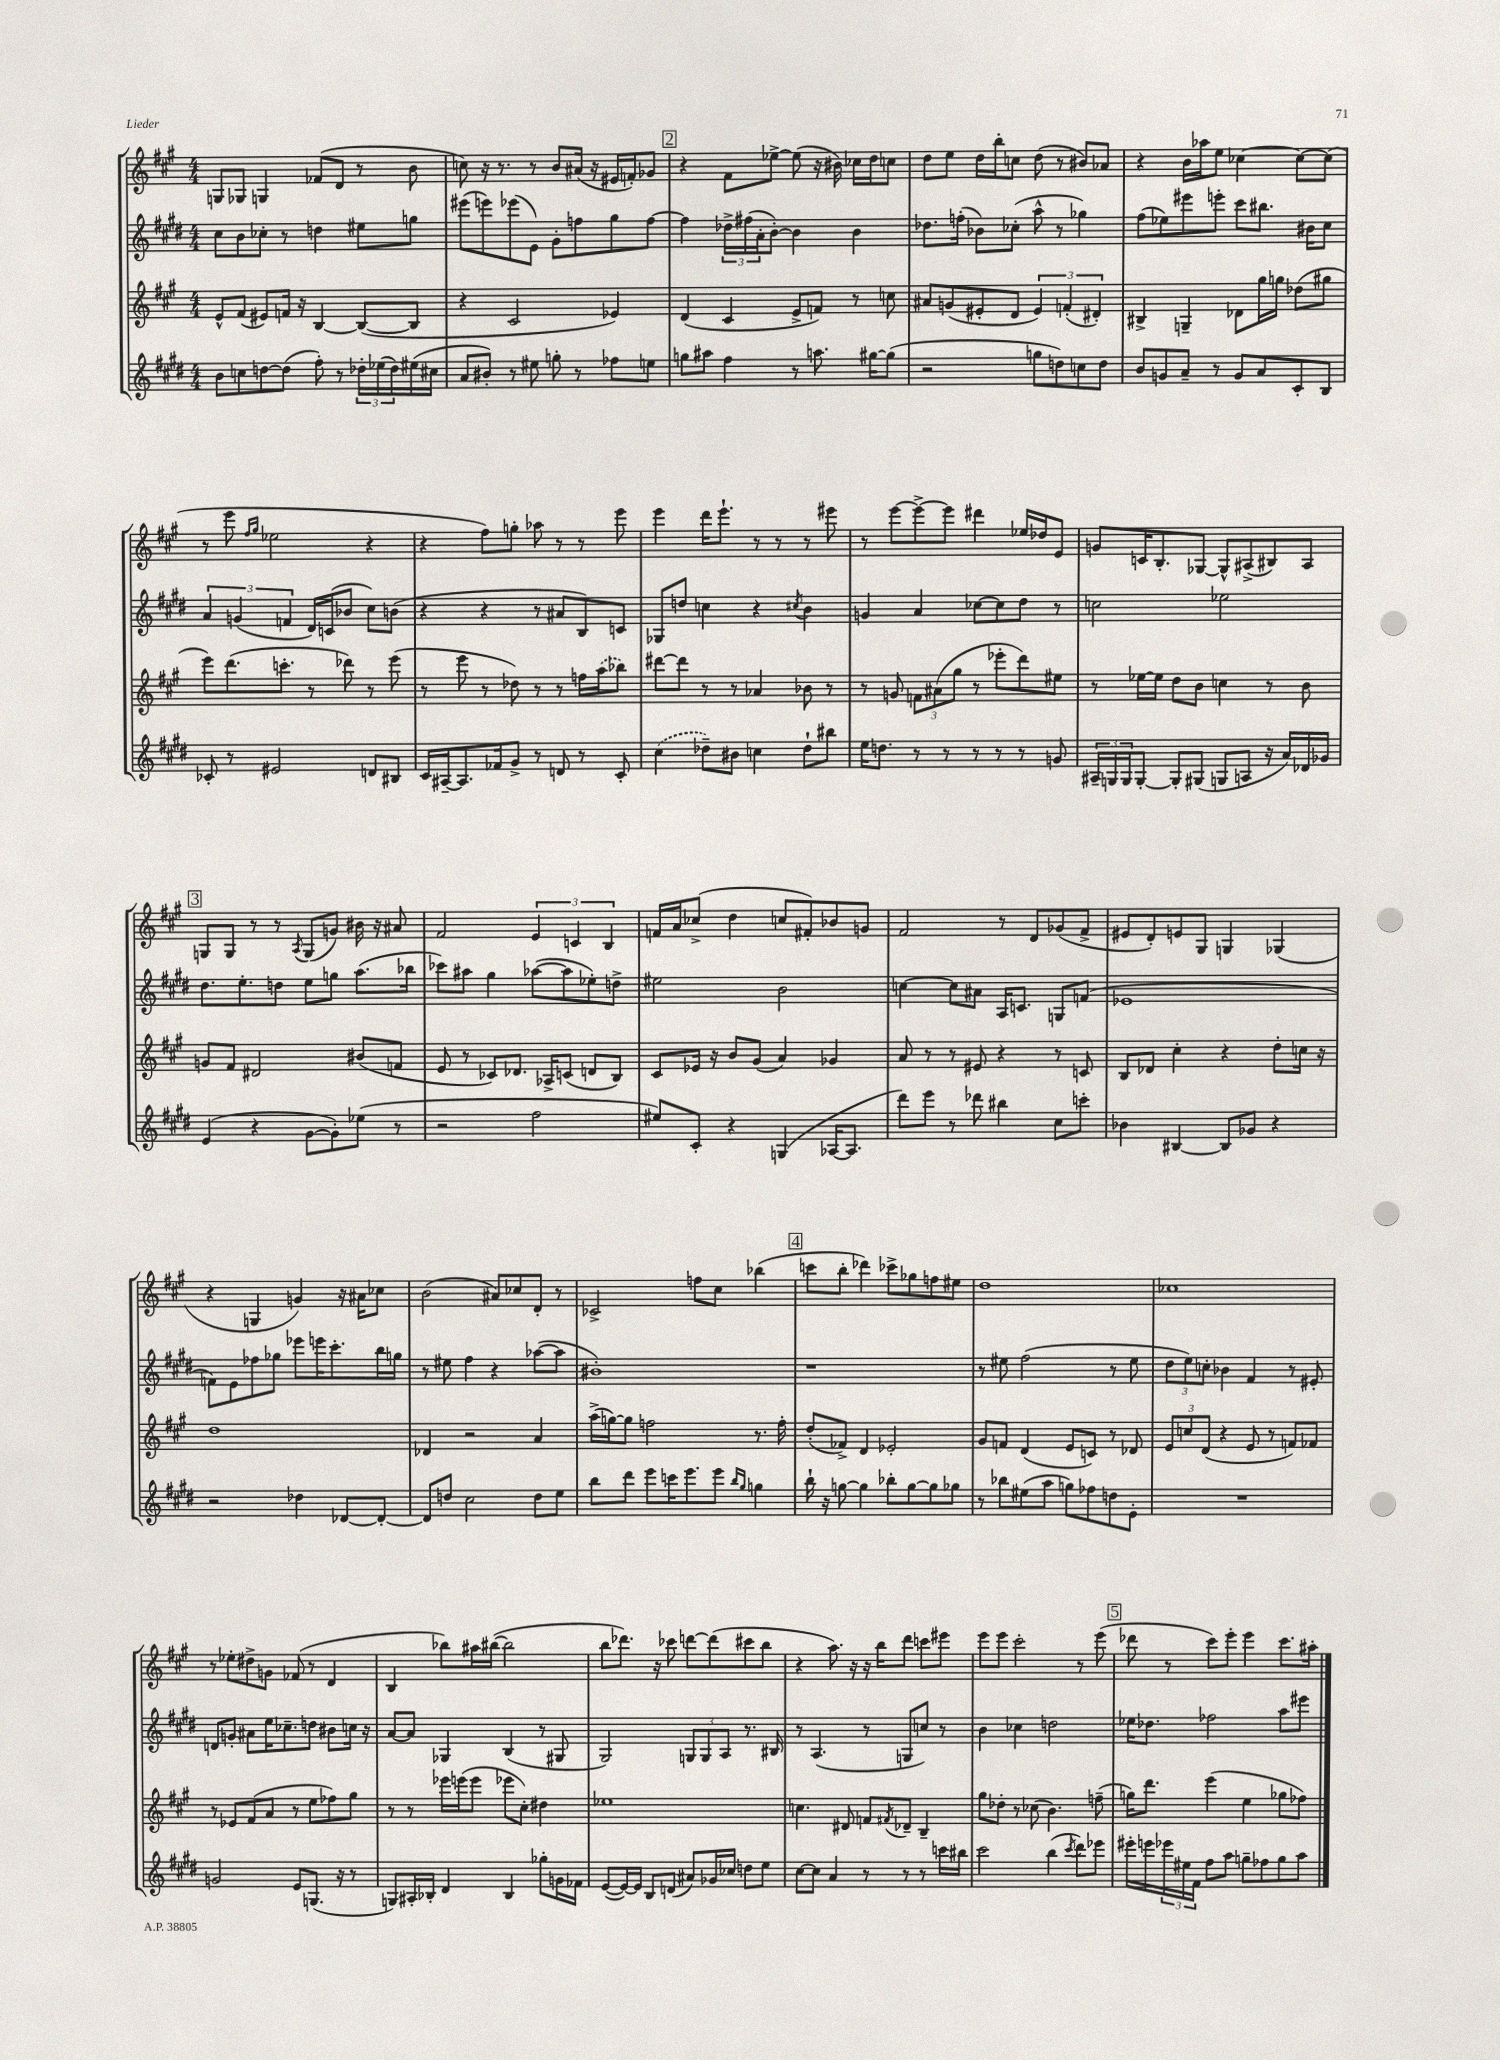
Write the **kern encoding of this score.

**kern	**kern	**kern	**kern
*part4	*part3	*part2	*part1
*staff4	*staff3	*staff2	*staff1
*clefG2	*clefG2	*clefG2	*clefG2
*k[f#c#g#d#]	*k[f#c#g#]	*k[f#c#g#d#]	*k[f#c#g#]
*M4/4	*M4/4	*M4/4	*M4/4
=27	=27	=27	=27
8b\L	8e^^/L	8cc#\L	8Gn/L
8ccn\	(8f#/J	8b\	8G-X/J
[8ddn\	8e#X/L)	8cc-X'\J	4Gn/
(8dd\J]	16fn/Jk	8r	.
.	16r	.	.
8ff#'\)	[4B/	4ddn\	(8f-X/L
8r	.	.	8d/J
24dd-X'\LL	(8B/L_	8ee#X\L	8r
(24ee-X\	.	.	.
24dd-\)	.	.	.
(16ee#X\	8B/J]	8ggn\J	8b\
16cc#X\JJ	.	.	.
=28	=28	=28	=28
8a/L	4r	(8eee#X\L	8ccn\)
8b#X'/J)	.	8eeen\)	16r
.	.	.	8.r
8r	2c#/	(8eee-X\	.
8ee#X\	.	8e\J)	8r
8ggn'\	.	8g#'\L	8b/L
8r	.	8ffn\	(16a#X/Jk
.	.	.	16r
8ff-X\L	4e-X/)	8gg#\	16e#X/LL
.	.	.	16fn'/J)
8een\J	.	[8ff\J	8g-X/J
!!LO:REH:place=s1:t=2
=29	=29	=29	=29
8ggn\L	(4d/	4ff\]	4r
8aa#X\J	.	.	.
4ff#\	4c#/	24dd-X^\LL	8f#\L
.	.	(24ff#X\	.
.	.	24a'\J	.
.	.	[8b'\J)	[8ee-X^\J
8r	8e^/L	4b\]	(8ee-\]
8.aan\	8fn/J)	.	16r
.	.	.	16b#X\)
.	8r	4b\	16cc-X\LL
[16gg#X\KL	.	.	16dd\J
(8gg#\J]	8ccn\	.	8ccn\J
=30	=30	=30	=30
2r	8a#X/L	8.dd-X\L	8dd\L
.	(8gn/	.	8ee\J
.	.	(16ffn'\Jk	.
.	8e#X'/	8b-X\L)	16dd\LL
.	.	.	16bb'\J
.	8d/J	(8cc-X'\J	8ccn\J
8ggn\L	6e#/)	8aa^^\	(8dd\
8ddn\)	.	8r	8r
.	(6fn'/	.	.
8ccn\	.	4gg-X\)	8b#X/L)
.	6d#X'/)	.	.
8dd\J	.	.	8a-X/J
=31	=31	=31	=31
8b/L	4B#X^/	(8ff#\L	4r
8gn/	.	8ee-X\)	.
8a~/J	4Gn~/	8eee#X\	16b\LL
.	.	.	16aa-X\J
8r	.	8eeen'\J	8ee\J
8g/L	8d-X\L	8ccc#\L	[4cc-X\
8a/	16gg#\L	8.bb#X\J	.
.	16ggn\JJ	.	.
8c#'/	(8dd-X\L	.	8cc-\L_
.	.	16b#X\KL	.
8B/J	8gg#X\J	8cc#\J	(8cc-\J]
!!LO:LB:g=z
=32	=32	=32	=32
8c-X'/	8eee\L)	6a/	8r
8r	(8.ddd\	.	8eee\
.	.	(6gn/	.
.	.	.	16qqff#/LL
.	.	.	16qqgg#/JJ
2e#X/	.	.	2ee-X\
.	8.cccn'\J	.	.
.	.	6fn/	.
.	8r	16d#/LL)	.
.	.	(16cn/J	.
.	8ddd-X\)	8b-X/J	.
8dn/L	8r	8cc#\L)	4r
8B#X/J	(8eee\	(8bn\J	.
=33	=33	=33	=33
16c#/LL	8r	4r	4r
[16A#X~/J	.	.	.
8.A#/]	8eee\	.	.
.	8r	4r	8ff#\L)
16f-X/k	.	.	.
8g#^/J	8dd-X\)	.	8ggn'\J
8r	8r	8r	8aa-X\
8dn/	8r	8a#X/L	8r
8r	16ffn\LL	8B/)	8r
.	(16aa\J	.	.
8c#'/	8bb-X\J)	8cn/J	8eee\
=34	=34	=34	=34
(4cc#\	[8ddd#X\L	8G-X/L	4eee\
.	8ddd#\J]	8ddn/J	.
8dd-X~\L)	8r	4ccn\	16ddd\KL
.	.	.	8.eee`\J
8b#X\J	8r	.	.
4ccn\	4a-X/	4r	8r
.	.	.	8r
.	.	8qcc#X/	.
8dd-`\L	8b-X\	4b\	8r
8bb#X\J	8r	.	8eee#X\
=35	=35	=35	=35
16ee\KL	8r	4gn/	8r
8.ddn\J	.	.	.
.	8gn/	.	[8eee\L
8r	12fn\L	4a/	8eee^\_
.	(12a#X\	.	.
8r	.	.	8eee\J]
.	12gg#\J	.	.
8r	8r	[8cc-X\L	4ddd#X\
8r	8eee-X'\L	8cc-\]	.
8r	8ddd\)	8dd#\J	16ee-X/LL
.	.	.	16dd-X/J
8gn/	8ee#X\J	8r	8e/J
=36	=36	=36	=36
24A#X~/LL	8r	2ccn\	8gn/L
24Gn/	.	.	.
24G/J	.	.	.
[8G'/J	[16ee-X\LL	.	16cn/K
.	16ee-\JJ]	.	8.B'/
8G'/L]	8dd\L	.	.
(8G#X/J	8b\J	.	[8G-X/J
8Gn/L	4ccn\	2ee-X\	8G-^^/L]
8An/J	.	.	(8A#X^/
16r	8r	.	8B#X/)
16a/LL)	.	.	.
16d-X/	8b\	.	8A#/J
16g-X/JJ	.	.	.
!!LO:LB:g=z
!!LO:REH:place=s1:t=3
=37	=37	=37	=37
(4e/	8gn/L	8.dd#\L	8Gn/L
.	8f#/J	.	8G/J
.	.	8.ee'\	.
4r	2d#X/	.	8r
.	.	8ddn\J	8r
.	.	.	8qA/
[8g#\L	.	8ee\L	(8G/L
8g#'\])	.	8ggn\J	8gn/J)
(8ee-X\J	(8b#X/L	(8.aa\L	16b#X\
.	.	.	16r
8r	8fn/J	.	8a#X/
.	.	16bb-X\Jk	.
=38	=38	=38	=38
2r	8e/	8ccc-X\L)	2f#/
.	8r	8aa#X\J	.
.	8c-X/L)	4gg#\	.
.	8.d-X/J	.	.
2ff#\	.	([8aa-X\L	6e/
.	16A-X^/KL	.	.
.	(8cn/J	8aa-\]	.
.	.	.	6cn/
.	8dn/L	8ee-X'\)	.
.	.	.	6B/
.	8B/J)	8ddn^\J	.
=39	=39	=39	=39
8ee#X/L)	8c#/L	2ee#X\	16fn/LL
.	.	.	16a/J
8c#'/J	16e-X/Jk	.	(8cc-X^/J
.	16r	.	.
4r	8b/L	.	4dd\
.	(8g#/J	.	.
(4Gn/	4a/)	2b\	8ccn/L
.	.	.	8f#X'/)
[16A-X/KL	4g-X/	.	8b-X/
8.A-/J]	.	.	.
.	.	.	8gn/J
=40	=40	=40	=40
8ddd#\L)	8a/	[4ccn\	2f#/
8eee\J	8r	.	.
8r	8r	8cc\L]	.
8ddd-X\	8e#X/	8a#X\J	.
4bb#X\	4r	16A/KL	8r
.	.	8.cn/J	.
.	.	.	8d/L
8cc#\L	8r	8Gn/L	(8g-X/
8cccn'\J	8cn/	(8fn/J	8f#^/J
=41	=41	=41	=41
4b-X\	8B/L	1e-X	8e#X/L
.	8d-X/J	.	8d'/)
[4B#X/	4cc#'\	.	8en/
.	.	.	8G#/J
8B#/L]	4r	.	4Gn/
8g-X/J	.	.	.
4r	8dd'\L	.	(4G-X/
.	16ccn\Jk	.	.
.	16r	.	.
!!LO:LB:g=z
=42	=42	=42	=42
2r	1dd	8fn\L)	4r
.	.	8e\	.
.	.	8ff-X\	4Gn/
.	.	8gg-X\J	.
4dd-X\	.	8eee-X\L	4gn/)
.	.	16eeen\K	.
.	.	8.ccc#'\	.
[8d-X/L	.	.	16r
.	.	.	16a#X\KL
8d-'/J_	.	16bb\L	8cc-X\J
.	.	16ggn\JJ	.
=43	=43	=43	=43
8d-/L]	4d-X/	8r	(2b\
8ddn/J	.	8ee#X\	.
2cc#\	2r	4ff#\	.
.	.	4r	8a#X/L)
.	.	.	8cc-X/
8dd\L	4a/	([8aa-X\L	8d'/J
8ee\J	.	8aa-\J]	8r
=44	=44	=44	=44
8bb\L	(16aa^\LL	1b#X')	2c-X^/
.	[16ggn\J)	.	.
8ddd#\J	8gg\J]	.	.
8eee\L	2ffn\	.	.
16cccn\K	.	.	.
8.eee\	.	.	.
.	.	.	8ffn\L
8eee\J	.	.	8cc#\J
16qqbb/LL	.	.	.
16qqgg#/JJ	.	.	.
4ggn\	8.r	.	(4bb-X\
.	16ff'\	.	.
!!LO:REH:place=s1:t=4
=45	=45	=45	=45
16bb`\	(8dd'/L	1r	8cccn\L
16r	.	.	.
[8ggn\	8f-X^/J)	.	8bb'\J
4gg\]	4d/	.	4ddd-X\)
8bb-X'\L	2e-X'/	.	8ccc-X^\L
[8gg\	.	.	8gg-X\
8gg\]	.	.	8ffn\
8gg-X\J	.	.	8ee#X\J
=46	=46	=46	=46
8r	8g#/L	8r	1dd
8bb-X\L	8fn/J	8ee#X\	.
(8ee#X\	(4d/	(2ff#\	.
8aa\J	.	.	.
8ggn\L)	8e/L	.	.
8ff-X\	8cn/J)	.	.
8ddn\	8r	8r	.
8e'\J	8d-X/	8ee#\	.
=47	=47	=47	=47
1r	12e/L	12dd#\L	1cc-X
.	12ccn/	12ee\)	.
.	(12d/J	12ccn'\J	.
.	4r	4b-X\	.
.	8e/	4f#/	.
.	8r	.	.
.	8fn/L)	8r	.
.	8f-X/J	8e#X'/	.
!!LO:LB:g=z
=48	=48	=48	=48
2gn/	8r	8dn/L	8r
.	8e-X/L	8gn'/J	8ee-X'\L
.	(8f#/	8a#X\L	8dd#X^\
.	8a/J	16ee\K	8gn\J
.	.	8.cc-X~\	.
8e/L	8r	.	(8f-X/
(8.Gn/J	8ee\L	8ddn\J	8r
.	8ff-X\)	8b#X\L	4d/
16r	.	.	.
8r	8gg#\J	16ccn\Jk	.
.	.	16r	.
=49	=49	=49	=49
8Gn/L)	8r	[8a/L	4B/
16A#X'/L	8r	8a/J]	.
16B-X'/JJ	.	.	.
4d#/	16eee-X\LL	4G-X/	8bb-X\L)
.	(16eeen\J	.	.
.	8eee\J	.	16aa#X\L
.	.	.	([16bb#X\JJ
4B-/	8eee-X\L	(4B/	2bb#\]
.	8cc#'\J)	.	.
8gg-X'\L	4dd#X\	8r	.
16gn\L	.	8G#X/	.
16f-X\JJ	.	.	.
=50	=50	=50	=50
([8e/L	1ee-X	2G#/)	8bb\L
16e/L_)	.	.	8.ddd-X\J)
16e/JJ]	.	.	.
8B/L	.	.	.
.	.	.	16r
(8dn/J	.	.	8ccc-X\
8a#X/L)	.	12Gn/L	[8dddn\L
.	.	12G/	.
16g-X/L	.	.	(8ddd\]
.	.	12A/J	.
16cc-X/JJ	.	.	.
8ddn\L	.	8.r	8ccc#X\
8ee\J	.	.	8bb\J
.	.	16B#X/	.
=51	=51	=51	=51
[8cc#\L	4.ccn\	8r	4r
8cc#\J]	.	(4.A/	.
4a/	.	.	8.aa\)
.	8d#X/	.	.
.	.	.	16r
8r	8fn/L	8r	16r
.	.	.	16bb\KL
.	8qf#X/	.	.
8r	8d-X~/J	8Gn/L	8ddd\J
8r	4B~/	8ccn/J)	8cccn\L
16cccn\LL	.	8r	8eee#X\J
16bb#X\JJ	.	.	.
=52	=52	=52	=52
2ccc#\	8gg#\L	4b\	8eee\L
.	8dd-X'\J	.	8eee\J
.	8r	4cc-X\	2ccc#'\
.	(8cc-X\	.	.
(4bb\	4.b\)	2ddn\	.
8qccc#/	.	.	.
8ddd#\L)	.	.	8r
8eee-X\J	(8ffn~\	.	(8eee\
!!LO:REH:place=s1:t=5
=53	=53	=53	=53
16eee#X'\LL	16ggn\KL)	16ee-X\KL	8ddd-X\
16eeen\	8.ddd\J	8.dd-X\J	.
24eee-X\	.	.	8r
24ee#X\	.	.	.
24f#\JJ	.	.	.
8ff#\L	(4eee\	2ff-X\	8ccc#\L)
8aa\J	.	.	8eee'\J
8ggn~\L	4ee\	.	4eee\
8ff-X\	.	.	.
8gg\	8gg-X\L	8aa\L	8.ccc#\L
8aa\J	8ff-X\J)	8eee#X\J	.
.	.	.	16aa#X'\Jk
==	==	==	==
*-	*-	*-	*-
